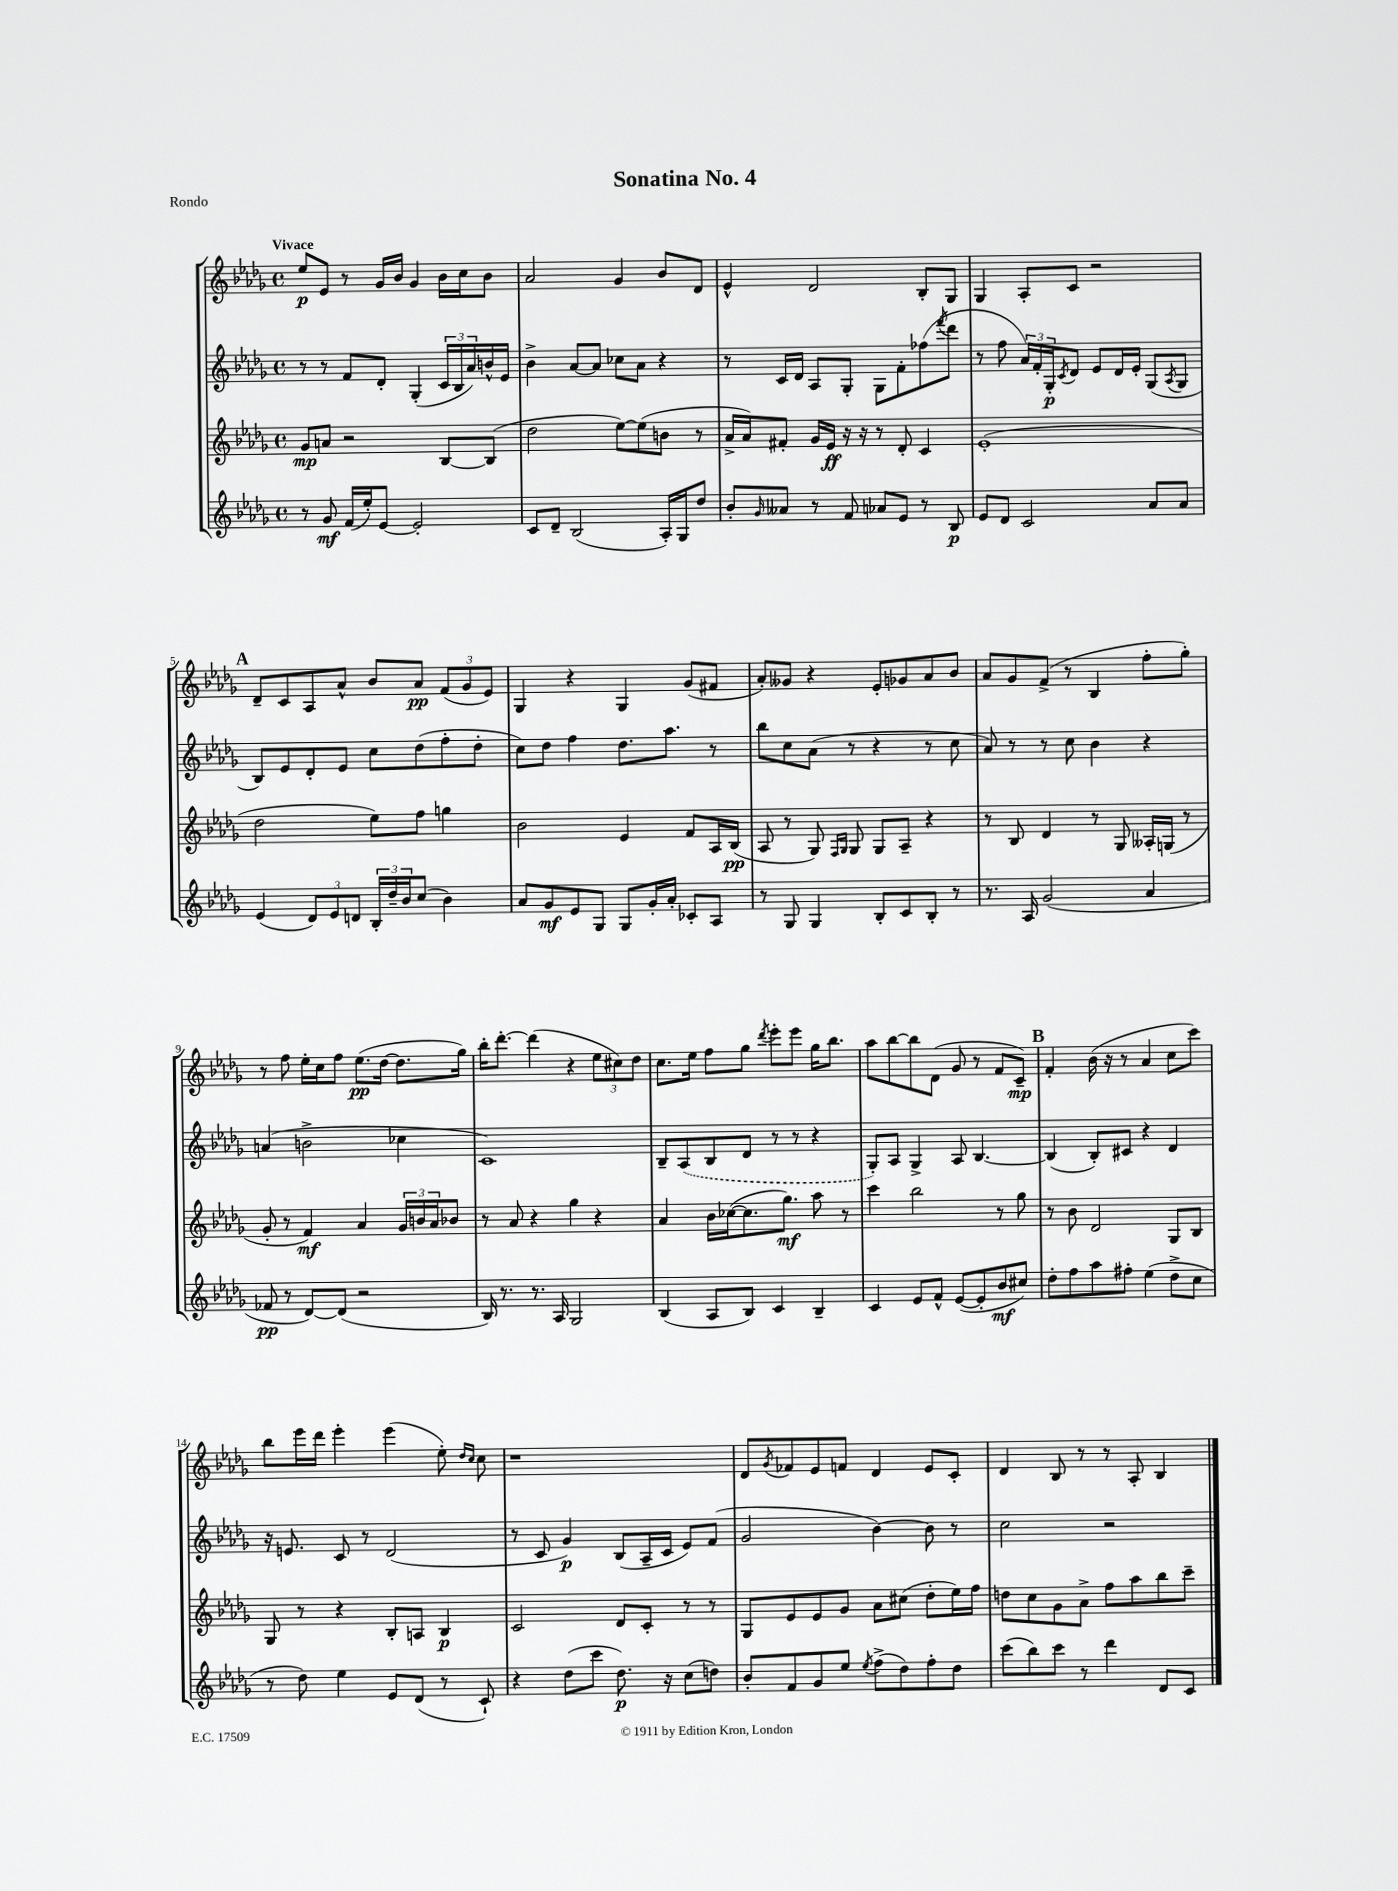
\header { title = "Sonatina No. 4" piece = "Rondo" }
<<
\new StaffGroup <<
\new Staff = "s0" {
    \clef treble \key des \major \defaultTimeSignature \time 4/4 \tempo "Vivace"
    ees''8\p ees'8 r8 ges'16 bes'16 ges'4 bes'16 c''16 bes'8 |
    aes'2 ges'4 bes'8 des'8 |
    ees'4-^ des'2 bes8-. ges8 |
    ges4 aes8-. c'8 r2 |
    \mark \markup { \bold "A" } des'8-- c'8 aes8 aes'8-^ bes'8 aes'8\pp \tuplet 3/2 { f'8( ges'8 ees'8) } |
    ges4 r4 ges4 ges'8( fis'8 |
    aes'8-.) geses'8 r4 ees'8-. ges'8 aes'8 bes'8 |
    aes'8 ges'8 f'8->( r8 bes4 f''8-. ges''8-.) |
    r8 f''8 ees''16-. c''16 f''8 ees''8.\pp( des''16~ des''8. ges''16) |
    bes''16-. des'''8.~-. des'''4( r4 \tuplet 3/2 { ees''8 cis''8) des''8 } |
    c''8. ees''16 f''8 ges''8 \acciaccatura { des'''8 } ees'''8-. ees'''8 ges''16 bes''8. |
    aes''8 bes''8~ bes''8 des'8( ges'8 r8 f'8 c'8--\mp) |
    \mark \markup { \bold "B" } f'4-. bes'16( r16 r8 aes'4 c''8 c'''8) |
    bes''8 ees'''16 des'''16 ees'''4-. ees'''4( ees''8-.) \grace { des''16 c''16 } c''8 |
    r1 |
    des'8 \acciaccatura { ges'8 } fes'8 ees'8 f'8 des'4 ees'8 c'8-. |
    des'4 bes8 r8 r8 aes8-. bes4 \bar "|." |
}
\new Staff = "s1" {
    \clef treble \key des \major \defaultTimeSignature \time 4/4
    r8 r8 f'8 des'8-. ges4-.( \tuplet 3/2 { c'16 bes16 aes'16) } b'16-^ ees'16 |
    bes'4-> aes'8~ aes'8 ces''8 aes'8 r4 |
    r8 c'16 des'16 aes8 ges8-. ges8 f'8-. fes''8( \acciaccatura { f'''8 } des'''8 |
    r8 f''8 \tuplet 3/2 { aes'16) f'16-. ges16-.\p } \acciaccatura { c'8 } des'8 ees'8 des'16 ees'16-. ges8( \acciaccatura { aes8 } ges8 |
    \mark \markup { \bold "A" } bes8) ees'8 des'8-. ees'8 c''8 des''8( f''8-. des''8-. |
    c''8) des''8 f''4 des''8. aes''8. r8 |
    bes''8 c''8 aes'8( r8 r4 r8 c''8 |
    aes'8) r8 r8 c''8 bes'4 r4 |
    a'4( b'2-> ces''4 |
    c'1) |
    bes8-- \once \slurDashed aes8( bes8 des'8 r8 r8 r4 |
    ges8-.) aes8 ges4-> aes8 bes4.~ |
    \mark \markup { \bold "B" } bes4( bes8-.) cis'8 r4 des'4 |
    r16 e'8. c'8 r8 des'2( |
    r8 c'8 ges'4\p) bes8( aes16-- c'16 ees'8) f'8( |
    ges'2 bes'4~) bes'8 r8 |
    c''2 r2 \bar "|." |
}
\new Staff = "s2" {
    \clef treble \key des \major \defaultTimeSignature \time 4/4
    ges'8\mp a'8 r2 bes8~ bes8( |
    des''2 ees''8~) ees''8( b'8 r8 |
    aes'16-> aes'16) fis'8-. ges'16 ees'16\ff r16 r16 r8 des'8-. c'4 |
    ees'1-.( |
    \mark \markup { \bold "A" } des''2 ees''8) f''8 g''4 |
    bes'2 ees'4 f'8 aes16 bes16\pp( |
    aes8 r8 ges8) \grace { f16 ges16 } ges8 ges8 aes8-- r4 |
    r8 bes8 des'4 r8 ges8 aeses16-. g16( r8 |
    ges'8-. r8 f'4\mf) aes'4 \tuplet 3/2 { ges'16 b'16 aes'16 } bes'8 |
    r8 aes'8 r4 ges''4 r4 |
    aes'4 bes'16 ces''16~( ces''8. ges''8.\mf) aes''8 r8 |
    c'''4 bes''2 r8 ges''8 |
    \mark \markup { \bold "B" } r8 bes'8 des'2 ges8 bes8 |
    ges8 r8 r4 bes8-. a8 bes4\p |
    c'2 des'8 c'8-. r8 r8 |
    ges8 ees'8 ees'8 ges'8 aes'8 cis''8( des''8-. ees''16) f''16 |
    d''8 c''8 ges'8 aes'8-> f''8 aes''8 bes''8 c'''8-- \bar "|." |
}
\new Staff = "s3" {
    \clef treble \key des \major \defaultTimeSignature \time 4/4
    r8 ges'8\mf f'16( ees''16-.) ees'8~ ees'2-. |
    c'8 des'8-- bes2( aes16-.) ges16 des''8 |
    bes'8-. \grace { ges'16 } aeses'8 r8 f'8 aes'8 ees'8 r8 bes8\p |
    ees'8 des'8 c'2 aes'8 aes'8 |
    \mark \markup { \bold "A" } ees'4( \tuplet 3/2 { des'8) ees'8 d'8 } \tuplet 3/2 { bes16-. des''16-- bes'16 } c''8( bes'4) |
    aes'8 ges'8\mf ees'8 ges8 ges8 ges'16-. aes'16-. ces'8-. aes8 |
    r8 ges8 ges4 bes8-. c'8 bes8-. r8 |
    r8. aes16 ges'2( aes'4 |
    fes'8\pp r8 des'8~) des'8( r2 |
    bes16) r8. r8. aes16 ges2 |
    bes4( aes8 bes8) c'4 bes4-- |
    c'4 ees'8 f'8-^ ees'8~( ees'8-. bes'8\mf cis''8) |
    \mark \markup { \bold "B" } des''8-. f''8 aes''8 fis''8-. ees''4( des''8-> c''8 |
    r8 des''8) ees''4 ees'8 des'8( r8 c'8-!) |
    r4 des''8( c'''8 des''8.\p) r16 c''8( d''8) |
    bes'8-. f'8 ges'8 ees''8 \acciaccatura { ees''8 } f''8->( des''8) f''8-. des''8 |
    c'''8( bes''8) c'''8 r8 des'''4 des'8 c'8 \bar "|." |
}
>>
>>
